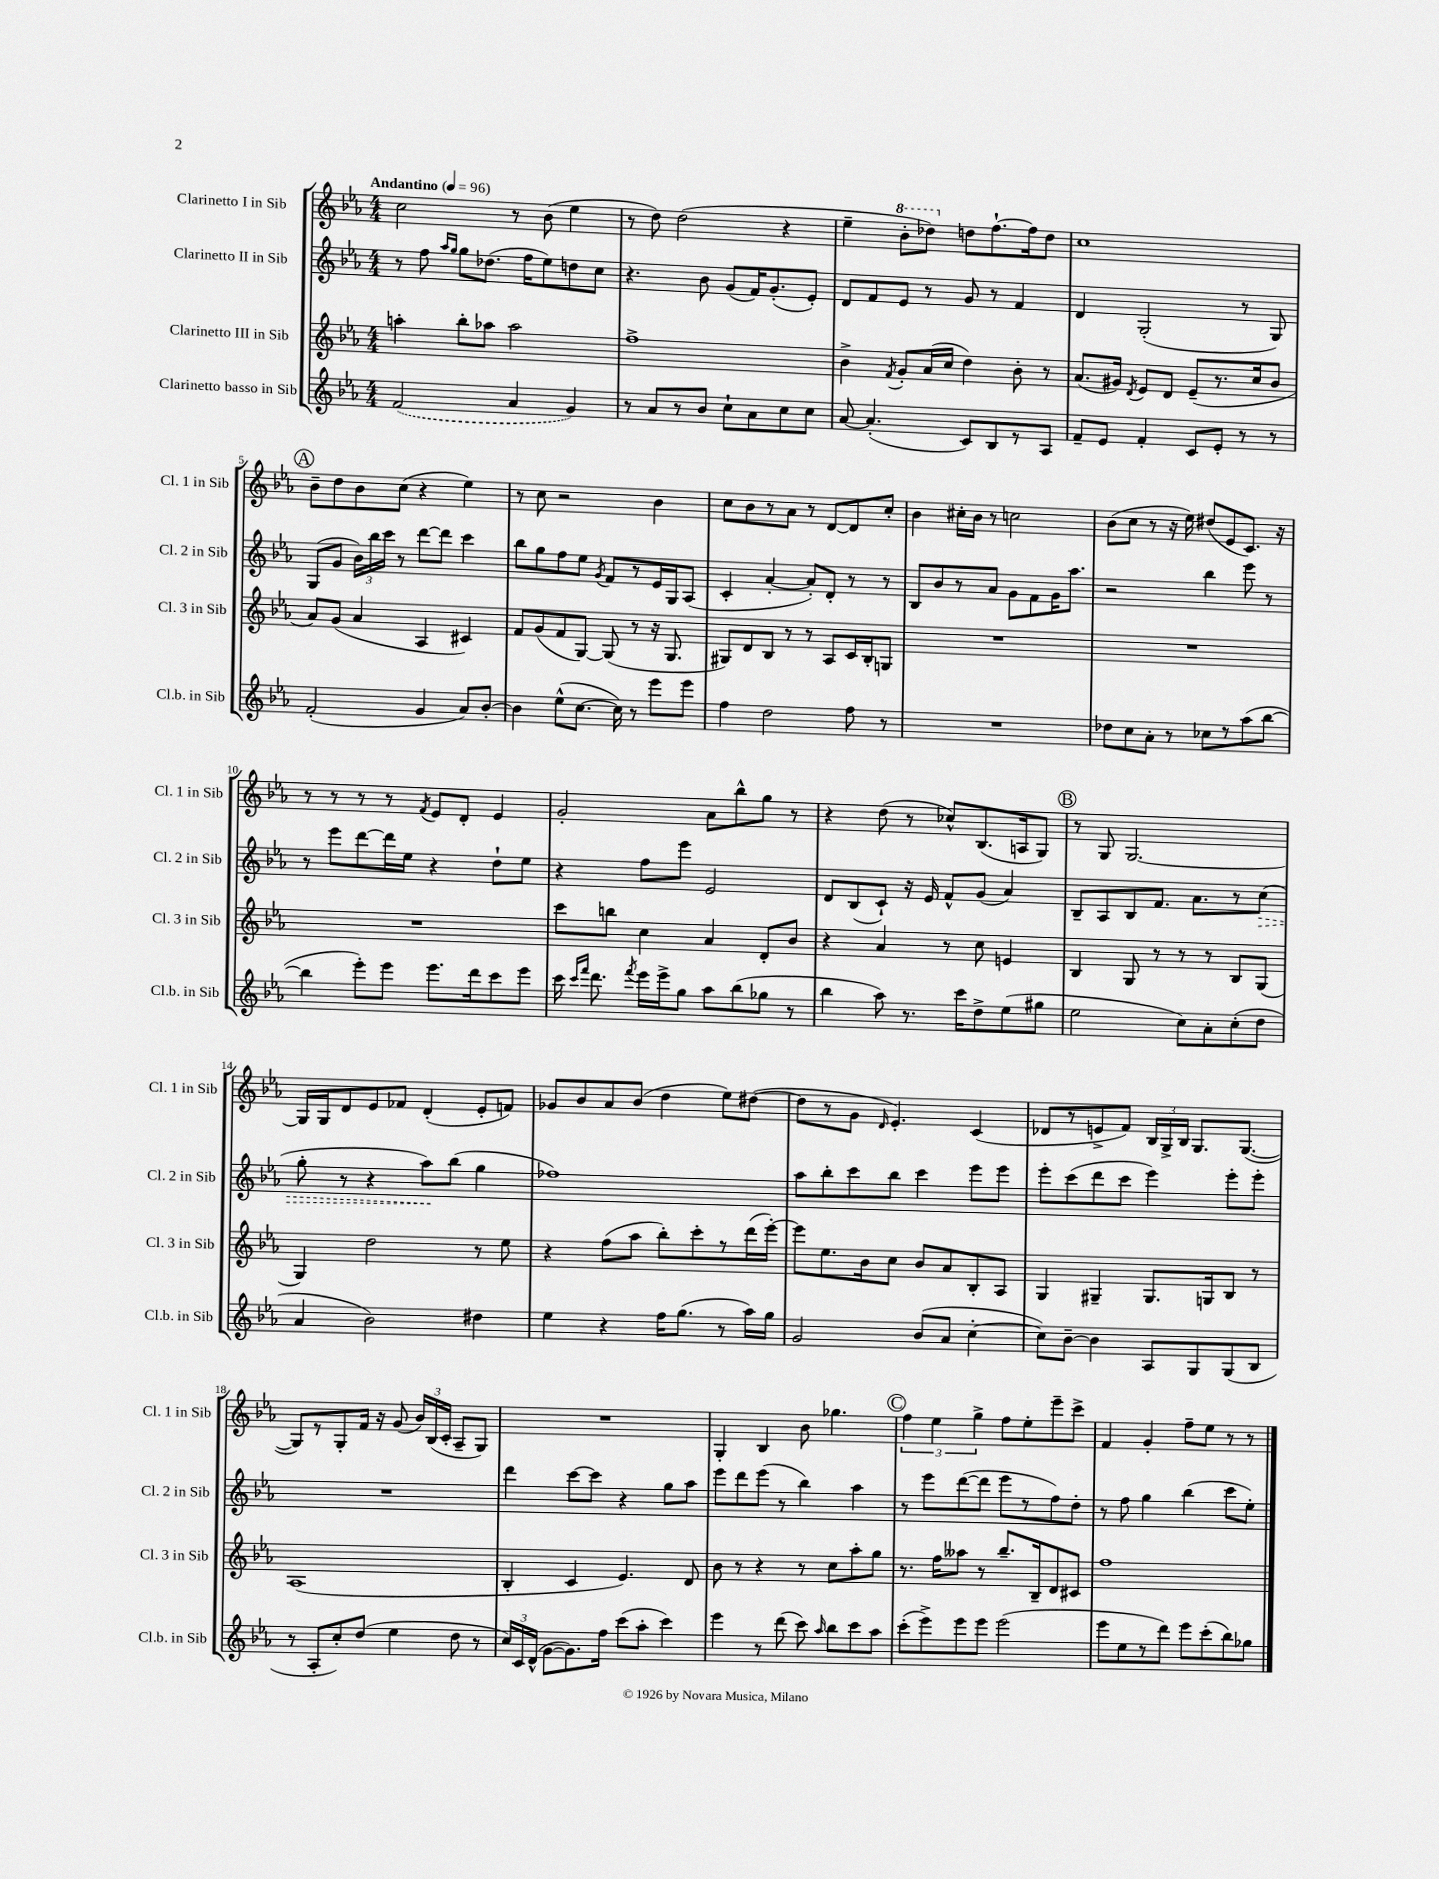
<<
\new StaffGroup <<
\new Staff = "s0" \with { instrumentName = "Clarinetto I in Sib" shortInstrumentName = "Cl. 1 in Sib" } {
    \clef treble \key ees \major \numericTimeSignature \time 4/4 \tempo "Andantino" 4 = 96
    \autoBeamOff c''2 r8 bes'8( ees''4 |
    r8 d''8) d''2( r4 |
    ees''4-- \ottava #1 bes''8[-. des'''8]) \ottava #0 d''!8[ f''8.~-! f''16 d''8] |
    c''1 |
    \mark \markup { \circle "A" } bes'8[-- d''8 bes'8 c''8]( r4 ees''4) |
    r8 c''8 r2 bes'4 |
    c''8[ bes'8 r8 aes'8] r8 d'8[~ d'8 c''8]-. |
    bes'4 cis''16[-. bes'16] r8 c''2 |
    bes'8[( c''8] r8 r16 ees''16) dis''8[( ees'8 c'8.]) r16 |
    r8 r8 r8 r8 \acciaccatura { f'8 } ees'8[ d'8]-. ees'4 |
    g'2-. aes'8[ bes''8-^ g''8] r8 |
    r4 d''8( r8 ces''8[-^) bes8.( a16 g8]) |
    \mark \markup { \circle "B" } r8 g8 g2.~ |
    g16[ g16 d'8 ees'8 fes'8] d'4-.( ees'8[-. f'8]) |
    ges'8[ bes'8 aes'8 bes'8]( d''4 ees''8[) dis''8]~( |
    dis''8[ r8 g'8] \grace { d'16 } ees'4.-.) c'4( |
    des'8[ r8 e'8-> f'8]) \tuplet 3/2 { bes16[ g16-> bes16] } g8.[ g8.]~( |
    g8[) r8 g8-. f'16] r16 g'8( \tuplet 3/2 { bes'16[) bes16( c'16]-. } aes8[-- g8]) |
    R1 |
    g4-. bes4 bes'8 ges''4. |
    \mark \markup { \circle "C" } \tuplet 3/2 { f''4 ees''4 g''4-> } f''8[ ees''8-. ees'''8-- c'''8]-> |
    f'4 g'4-. f''8[-- ees''8] r8 r8 \bar "|." |
}
\new Staff = "s1" \with { instrumentName = "Clarinetto II in Sib" shortInstrumentName = "Cl. 2 in Sib" } {
    \clef treble \key ees \major \numericTimeSignature \time 4/4
    \autoBeamOff r8 f''8 \grace { aes''16[ g''16] } g''8[ des''8.]( f''16[ ees''8) d''8 c''8] |
    r4. bes'8 g'8[( f'16) g'8.-.( ees'8]-.) |
    d'8[ f'8 ees'8] r8 g'8 r8 f'4 |
    d'4 g2-.( r8 g8) |
    \mark \markup { \circle "A" } g8[( g'8] \tuplet 3/2 { bes'16[) bes''16 c'''16] } r8 d'''8[~ d'''8] c'''4 |
    bes''8[ g''8 f''8 ees''8] \acciaccatura { g'8 } f'8[ r8 ees'16 g16 aes8]( |
    c'4-. aes'4~-. aes'8[-.) d'8]-. r8 r8 |
    bes8[ bes'8 r8 aes'8] g'8[ f'8 g'16 aes''8.] |
    r2 bes''4 ees'''8 r8 |
    r8 ees'''8[ d'''8~ d'''16 ees''16] r4 d''8[-! ees''8] |
    r4 f''8[ ees'''8] ees'2 |
    d'8[ bes8( c'8]-!) r16 ees'16 f'8[-^ g'8]( aes'4) |
    \mark \markup { \circle "B" } bes8[-- aes8 bes8 f'8.] aes'8.[ r8 \once \override Hairpin.style = #'dashed-line c''8]\>( |
    g''8-. r8 r4 aes''8[\!) bes''8]( g''4 |
    fes''1) |
    aes''8[ bes''8-. c'''8 bes''8] c'''4 ees'''8[ ees'''8] |
    ees'''8[-. c'''8( d'''8 c'''8] ees'''4) ees'''8[-. ees'''8]-. |
    R1 |
    d'''4 c'''8[~ c'''8] r4 g''8[ aes''8] |
    ees'''8[ d'''8 ees'''8]( r8 bes''4) aes''4 |
    \mark \markup { \circle "C" } r8 ees'''8[ d'''8~( d'''8] ees'''8[ r8 f''8) d''8]-. |
    r8 f''8 g''4 bes''4( c'''8[ ees''8]-.) \bar "|." |
}
\new Staff = "s2" \with { instrumentName = "Clarinetto III in Sib" shortInstrumentName = "Cl. 3 in Sib" } {
    \clef treble \key ees \major \numericTimeSignature \time 4/4
    \autoBeamOff a''4-. bes''8[-. aes''8] aes''2 |
    f''1-> |
    bes'4-> \acciaccatura { f'8 } g'8[-. aes'16( c''16] d''4) bes'8-. r8 |
    aes'8.[( gis'16]) \acciaccatura { d'8 } ees'8[ d'8] ees'8[--( r8. c''16 bes'8] |
    \mark \markup { \circle "A" } aes'8[) g'8]( aes'4 aes4 cis'4) |
    f'8[ g'8( f'8 g8]~) g8( r8 r16 g8. |
    gis8[) d'8 bes8] r8 r8 aes8[ c'16 bes16-. g8] |
    R1 |
    R1 |
    R1 |
    c'''8[ b''8] c''4 aes'4 d'8[-. bes'8] |
    r4 aes'4 r8 c''8 e'4 |
    \mark \markup { \circle "B" } bes4 g8 r8 r8 r8 bes8[ g8]( |
    g4) d''2 r8 ees''8 |
    r4 f''8[( aes''8] bes''8[-.) c'''8-. r8 d'''16( ees'''16]~-.) |
    ees'''8[ ees''8. bes'16 c''8] bes'8[ aes'8 bes8-. aes8] |
    g4 gis4-- gis8.[ g16 bes8] r8 |
    aes1( |
    bes4-. c'4 ees'4.) d'8 |
    bes'8 r8 r4 r8 c''8[ aes''8-. g''8] |
    \mark \markup { \circle "C" } r8. f''16[ aeses''8] r8 bes''8.[-- bes16-- d'8 cis'8] |
    f''1 \bar "|." |
}
\new Staff = "s3" \with { instrumentName = "Clarinetto basso in Sib" shortInstrumentName = "Cl.b. in Sib" } {
    \clef treble \key ees \major \numericTimeSignature \time 4/4
    \autoBeamOff \once \slurDashed f'2( aes'4 g'4) |
    r8 aes'8[ r8 bes'8] c''8[-! aes'8 c''8 c''8] |
    aes'8~ aes'4.-.( c'8[) bes8 r8 aes8] |
    f'8[-- ees'8] f'4-. c'8[ ees'8]-. r8 r8 |
    \mark \markup { \circle "A" } f'2-.( g'4 aes'8[) bes'8]~-. |
    bes'4 ees''8[-^( c''8.]~ c''16) r8 ees'''8[ ees'''8] |
    f''4 d''2 f''8 r8 |
    R1 |
    des''8[ c''8 aes'8]-. r8 ces''8[ r8 aes''8( bes''8]~ |
    bes''4 ees'''8[-.) ees'''8] ees'''8.[ d'''16 c'''8 ees'''8] |
    c'''16 \grace { c'''16[ f'''16] } d'''8. \acciaccatura { f'''8 } ees'''16[ ees'''16-> g''8] aes''8[ bes''8( ges''8] r8 |
    bes''4 aes''8) r8. c'''16[ d''8-> ees''8( gis''8] |
    \mark \markup { \circle "B" } ees''2 c''8[) aes'8-. c''8-.( d''8] |
    aes'4 bes'2) dis''4 |
    ees''4 r4 f''16[ g''8.]( r8 aes''16[) g''16] |
    g'2 bes'8[( aes'8] c''4~-. |
    c''8[) bes'8]~-- bes'4 aes8[ g8 g8( bes8] |
    r8 aes8[-. c''8-.) d''8]( ees''4 d''8 r8 |
    \tuplet 3/2 { c''16[) c'16 d'16]-^( } g'8[~ g'8.) f''16] c'''8[( aes''8]-. c'''4) |
    ees'''4 r8 d'''8( c'''8) \grace { aes''16 } bes''8[ c'''8 aes''8] |
    \mark \markup { \circle "C" } c'''8[-.( ees'''8->) ees'''8 ees'''8] ees'''2( |
    ees'''8[ ees''8 r8 d'''8]) ees'''8[ c'''8-.( bes''8) ges''8] \bar "|." |
}
>>
>>
